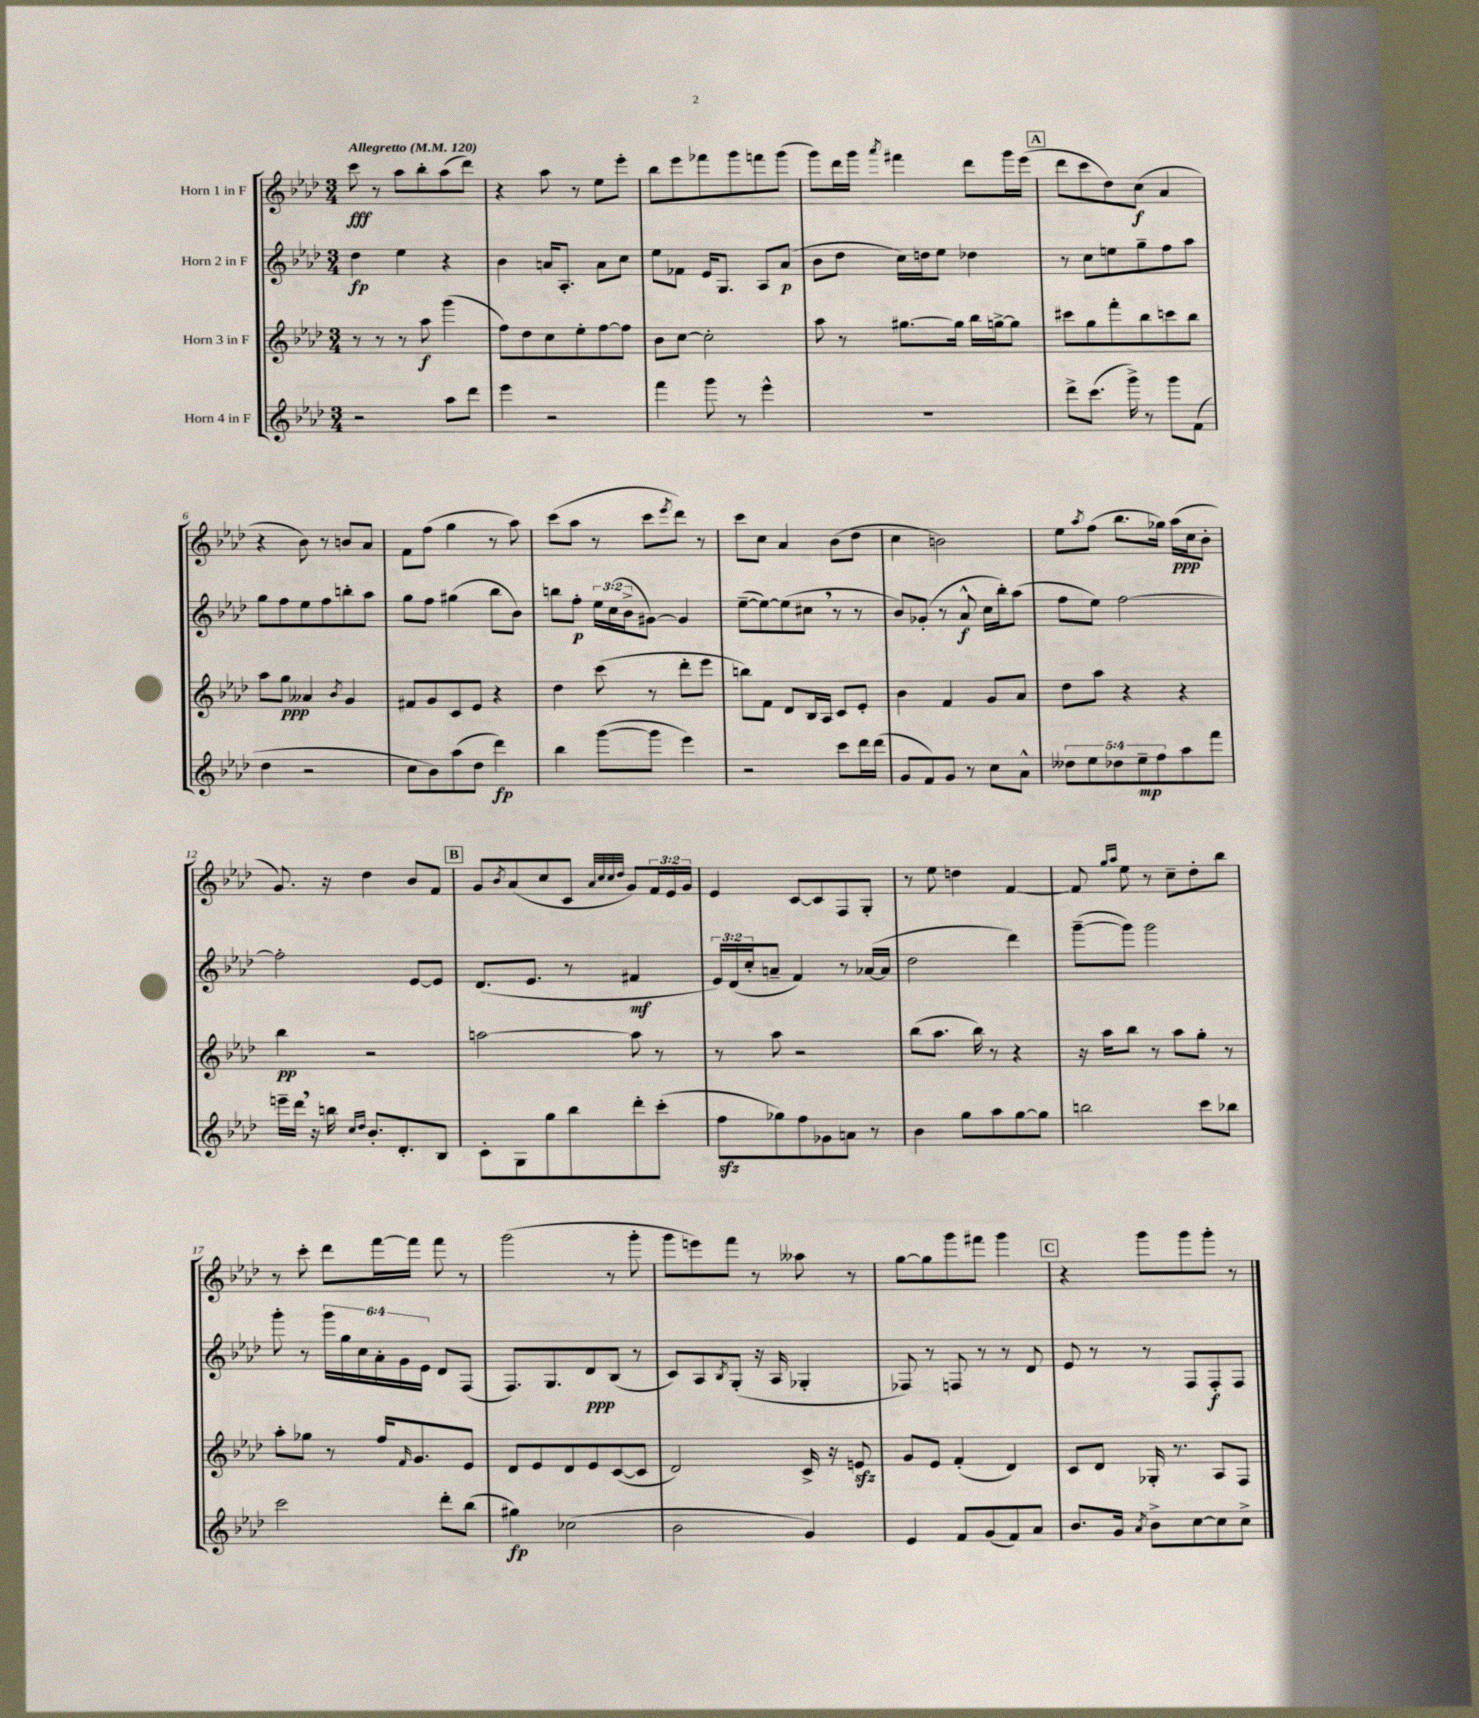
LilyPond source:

<<
\new StaffGroup <<
\new Staff = "s0" \with { instrumentName = "Horn 1 in F" } {
    \clef treble \key aes \major \numericTimeSignature \time 3/4 \override Staff.TupletNumber.text = #tuplet-number::calc-fraction-text \tempo "Allegretto" 4 = 120
    c'''8\fff r8 aes''8 bes''8-. aes''8( des'''8) |
    r4 aes''8 r8 ees''8 ees'''8-. |
    bes''8 ees'''8 fes'''8 g'''8 f'''8 g'''8( |
    g'''8) des'''16 g'''16 \acciaccatura { aes'''8 } fis'''4 des'''8 g'''16 ees'''16( |
    \mark \markup { \box "A" } des'''8 c'''8 des''8) c''8\f( aes'4 |
    r4 bes'8) r8 b'8 aes'8 |
    f'8 f''8( g''4 r8 aes''8) |
    c'''8( aes''8 r8 c'''8 \acciaccatura { ees'''8 } des'''8) r8 |
    c'''8 c''8 aes'4 bes'8( des''8 |
    c''4 b'2) |
    ees''8 \acciaccatura { aes''8 } f''8( bes''8. ges''16) aes''16\ppp( c''16 bes'8-. |
    g'8.) r16 des''4 bes'8 f'8 |
    \mark \markup { \box "B" } g'8 \acciaccatura { bes'8 } aes'8( c''8 c'8 \grace { aes'32 c''32 c''32 des''32 } g'8) \tuplet 3/2 { f'16 ees'16 g'16 } |
    ees'4 c'8~ c'8 f8 g8-. |
    r8 ees''8 d''4 f'4~ |
    f'8 \grace { g''16 aes''16 } ees''8 r8 c''8-- des''8-. bes''8 |
    r8 c'''8-. des'''8 f'''16~ f'''16 f'''8 r8 |
    g'''2( r8 g'''8-. |
    g'''8 e'''8) f'''8 r8 aeses''8 r8 |
    g''8~ g''8 g'''8 fis'''8 g'''4 |
    \mark \markup { \box "C" } r4 g'''8 g'''8 g'''8-. r8 \bar "|." |
}
\new Staff = "s1" \with { instrumentName = "Horn 2 in F" } {
    \clef treble \key aes \major \numericTimeSignature \time 3/4 \override Staff.TupletNumber.text = #tuplet-number::calc-fraction-text
    des''4\fp ees''4 r4 |
    bes'4 a'16 aes8.-. a'8 c''8 |
    ees''8 fes'8 ees'16 g8. aes8 aes'8\p( |
    bes'8 des''8 c''16) d''16 ees''8 des''4 |
    \mark \markup { \box "A" } r8 c''8 e''8 g''8-- f''8 aes''8 |
    g''8 f''8 ees''8 f''8 b''8-. aes''8 |
    g''8 f''8 gis''4( bes''8 bes'8) |
    b''8 f''8-.\p \tuplet 3/2 { ees''16 c''16( bes'16-> } gis'8~) gis'4 |
    ees''8~--( ees''8~) ees''8( cis''8 \breathe r8 r8 |
    bes'8) ges'8-.( r8 aes'8-^\f c''16 bes''16-.) aes''8( |
    f''8 ees''8) f''2~ |
    f''2-. ees'8~ ees'8 |
    \mark \markup { \box "B" } des'8.( ees'8. r8 fis'4\mf |
    \tuplet 3/2 { ees'16) des'16( c''16-. } a'8-- f'4) r8 aes'16~( aes'16 |
    des''2 des'''4) |
    g'''8~--( g'''8) g'''2 |
    g'''8-. r8 \tuplet 6/4 { g'''16 g''16 c''16 aes'16-. g'16 ees'16 } des'8 f8( |
    f8.) g8. des'8\ppp bes8( r8 |
    c'8) aes8 \acciaccatura { bes8 } g8-.( r16 aes16 ges4-. |
    fes8) r8 f8 r8 r8 des'8 |
    \mark \markup { \box "C" } ees'8 r8 r8 f8 f8-.\f f8 \bar "|." |
}
\new Staff = "s2" \with { instrumentName = "Horn 3 in F" } {
    \clef treble \key aes \major \numericTimeSignature \time 3/4
    r8 r8 r8 aes''8\f g'''4( |
    f''8) des''8 c''8 ees''8-. f''8~ f''8 |
    bes'8 c''8~ c''2-. |
    aes''8 r8 gis''8.~ gis''16 bes''16 g''16~-> g''8 |
    \mark \markup { \box "A" } cis'''8 g''8 f'''8-. bes''8 c'''8 bes''8 |
    aes''8 g''8\ppp aeses'4 \acciaccatura { bes'8 } g'4 |
    fis'8 g'8 c'8 ees'8 r4 |
    des''4 c'''8( r8 des'''8-. ees'''8 |
    b''8) f'8 des'8 bes16 aes16 c'8 ees'8-. |
    bes'4 f'4 g'8 aes'8 |
    des''8 aes''8 r4 r4 |
    bes''4\pp r2 |
    \mark \markup { \box "B" } a''2~ a''8 r8 |
    r8 aes''8 r2 |
    bes''8( aes''8. bes''16) r8 r4 |
    r16 aes''16 bes''8 r8 aes''8 g''8-. r8 |
    aes''8-. ges''8 r8 f''16 \grace { f'16 } g'8. ees'8 |
    des'8 ees'8 des'8 ees'8 c'8~( c'8 |
    des'2) c'16-> r16 e'8\sfz |
    g'8 ees'8 f'4-.( des'4) |
    \mark \markup { \box "C" } c'8 des'8 ges16-. r8. aes8 f8 \bar "|." |
}
\new Staff = "s3" \with { instrumentName = "Horn 4 in F" } {
    \clef treble \key aes \major \numericTimeSignature \time 3/4 \override Staff.TupletNumber.text = #tuplet-number::calc-fraction-text
    r2 aes''8 des'''8 |
    ees'''4 r2 |
    f'''4 g'''8 r8 ees'''4-^ |
    R2. |
    \mark \markup { \box "A" } des'''8-> c'''8.( g'''16->) r8 g'''8 f'8( |
    des''4 r2 |
    c''8 bes'8) aes''8( des''8 des'''4\fp) |
    bes''4 g'''8~( g'''8 ees'''4) |
    r2 c'''8 des'''16 des'''16( |
    g'8 f'8) g'8 r8 c''8 aes'8-^ |
    \tuplet 5/4 { deses''8 ees''8 des''8 ees''8--\mp f''8 } aes''8 f'''8 |
    e'''16-- des'''16 \breathe r16 b''16 \grace { c''16 des''16 } bes'8.-. des'8.-. bes8 |
    \mark \markup { \box "B" } c'8-. g8 g''8 bes''8 des'''8-. c'''8-.( |
    f''8\sfz ges''8) f''8 ges'8 a'8 r8 |
    bes'4 g''8 aes''8 g''8~ g''8 |
    b''2 c'''8 bes''8 |
    c'''2 des'''8-. bes''8( |
    gis''4\fp) ces''2( |
    bes'2 g'4) |
    ees'4 f'8 g'8( f'8) aes'8 |
    \mark \markup { \box "C" } bes'8. g'16 \acciaccatura { aes'8 } bes'8-> c''8~ c''8 c''8-> \bar "|." |
}
>>
>>
